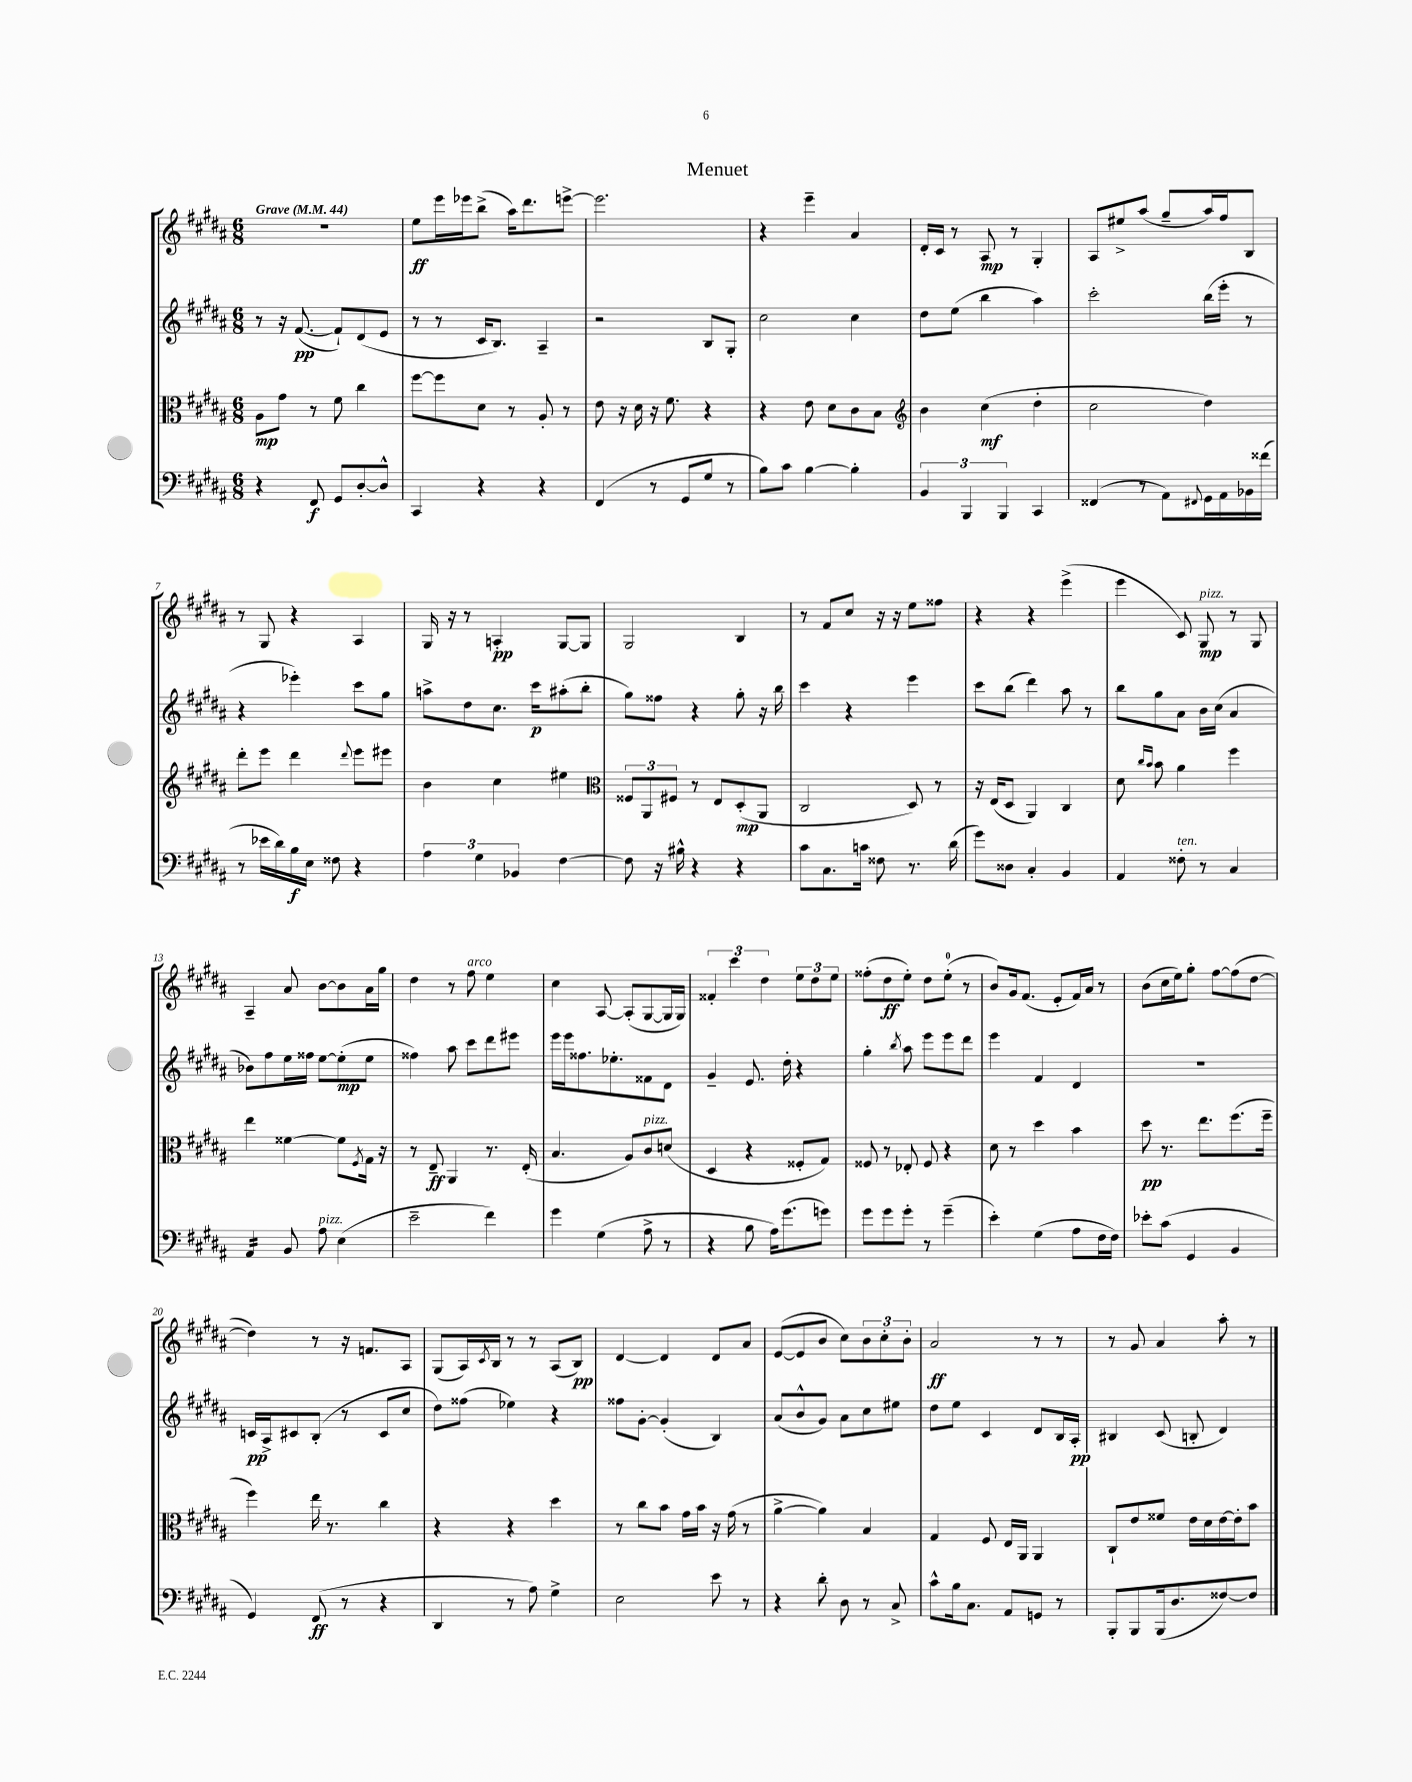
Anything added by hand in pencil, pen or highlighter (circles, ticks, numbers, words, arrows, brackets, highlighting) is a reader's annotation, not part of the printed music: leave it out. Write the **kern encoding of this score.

**kern	**dynam	**kern	**dynam	**kern	**dynam	**kern	**dynam
*part4	*part4	*part3	*part3	*part2	*part2	*part1	*part1
*staff4	*staff4	*staff3	*staff3	*staff2	*staff2	*staff1	*staff1
*clefF4	*	*clefC3	*	*clefG2	*	*clefG2	*
*k[f#c#g#d#a#]	*	*k[f#c#g#d#a#]	*	*k[f#c#g#d#a#]	*	*k[f#c#g#d#a#]	*
*M6/8	*	*M6/8	*	*M6/8	*	*M6/8	*
*MM44	*	*MM44	*	*MM44	*	*MM44	*
=1	=1	=1	=1	=1	=1	=1	=1
!	!	!	!	!	!	!LO:TX:a:B:t=Grave	!
4r	.	8A#\L	mp	8r	.	2.r	.
.	.	8g#\J	.	16r	.	.	.
.	.	.	.	([8.f#/	pp	.	.
8FF#/	f	8r	.	.	.	.	.
8GG#/L	.	8f#\	.	8f#`/L])	.	.	.
[8D#'/	.	4cc#\	.	(8d#/	.	.	.
8D#^^/J]	.	.	.	8e/J	.	.	.
=2	=2	=2	=2	=2	=2	=2	=2
4CC#/	.	[8ff#\L	.	8r	.	8ee\L	ff
.	.	8ff#\]	.	8r	.	16eee\L	.
.	.	.	.	.	.	16eee-X\J	.
4r	.	8d#\J	.	16c#/KL	.	(8bb^\J	.
.	.	.	.	8.B/J)	.	.	.
.	.	8r	.	.	.	16aa#\KL)	.
.	.	.	.	.	.	8.ddd#\	.
4r	.	8A#'/	.	4A#~/	.	.	.
.	.	8r	.	.	.	[8eeen^\J	.
=3	=3	=3	=3	=3	=3	=3	=3
(4FF#/	.	8e\	.	2r	.	2.eee\]	.
.	.	16r	.	.	.	.	.
.	.	16d#\	.	.	.	.	.
8r	.	16r	.	.	.	.	.
.	.	8.f#\	.	.	.	.	.
8GG#/L	.	.	.	.	.	.	.
8G#/J	.	4r	.	8B/L	.	.	.
8r	.	.	.	8G#'/J	.	.	.
=4	=4	=4	=4	=4	=4	=4	=4
8B\L)	.	4r	.	2cc#\	.	4r	.
8c#\J	.	.	.	.	.	.	.
[4B\	.	8e\	.	.	.	4eee~\	.
.	.	8d#\L	.	.	.	.	.
4B'\]	.	8c#\	.	4cc#\	.	4a#/	.
.	.	8B\J	.	.	.	.	.
=5	=5	=5	=5	=5	=5	=5	=5
*	*	*clefG2	*	*	*	*	*
6BB/	.	4b\	.	8dd#\L	.	16d#'/LL	.
.	.	.	.	.	.	16c#/JJ	.
.	.	.	.	(8ee\J	.	8r	.
6BBB/	.	.	.	.	.	.	.
.	.	(4cc#\	mf	4bb\	.	8A#/	mp
6BBB/	.	.	.	.	.	.	.
.	.	.	.	.	.	8r	.
4CC#/	.	4dd#'\	.	4aa#\)	.	4G#'/	.
=6	=6	=6	=6	=6	=6	=6	=6
(4FF##X/	.	2cc#\	.	2ccc#'\	.	8A#/L	.
.	.	.	.	.	.	8ee#X^/	.
8r	.	.	.	.	.	(8aa#/J	.
8AA#\L)	.	.	.	.	.	8gg#~/L	.
8qqFF#X/	.	.	.	.	.	.	.
16GG#\L	.	4dd#\)	.	(16bb\LL	.	16aa#/L)	.
16AA#\	.	.	.	16eee'\JJ	.	16ff#/J	.
16BB-X\	.	.	.	8r	.	8B/J	.
(16f##X\JJ	.	.	.	.	.	.	.
!!LO:LB:g=z
=7	=7	=7	=7	=7	=7	=7	=7
8r	.	8ddd#'\L	.	4r	.	8r	.
16e-X\LL	.	8eee\J	.	.	.	8G#/	.
16d#\)	.	.	.	.	.	.	.
16B\	f	4ddd#\	.	4eee-X'\)	.	4r	.
16E\JJ	.	.	.	.	.	.	.
8F##X\	.	.	.	.	.	.	.
.	.	8qqddd#/	.	.	.	.	.
4r	.	8eee\L	.	8ccc#\L	.	4A#/	.
.	.	8eee#X\J	.	8gg#\J	.	.	.
=8	=8	=8	=8	=8	=8	=8	=8
6A#\	.	4b\	.	8aan^\L	.	16G#/	.
.	.	.	.	.	.	16r	.
.	.	.	.	8dd#\	.	8r	.
6G#\	.	.	.	.	.	.	.
.	.	4cc#\	.	8.cc#\J	.	4An'/	pp
6BB-X/	.	.	.	.	.	.	.
.	.	.	.	16ccc#\KL	p	.	.
[4F#\	.	4ee#X\	.	(8aa#X'\	.	[8G#/L	.
.	.	.	.	8bb'\J	.	8G#/J]	.
=9	=9	=9	=9	=9	=9	=9	=9
*	*	*clefC3	*	*	*	*	*
8F#\]	.	12F##X/L	.	8gg#\L)	.	2G#/	.
.	.	12AA#/	.	.	.	.	.
16r	.	.	.	8ff##X\J	.	.	.
.	.	12F#X/J	.	.	.	.	.
16B#X^^\	.	.	.	.	.	.	.
4r	.	8r	.	4r	.	.	.
.	.	8E/L	.	.	.	.	.
4r	.	(8D#'/	mp	8gg#'\	.	4B/	.
.	.	8AA#/J	.	16r	.	.	.
.	.	.	.	16bb\	.	.	.
=10	=10	=10	=10	=10	=10	=10	=10
8c#\L	.	2C#/	.	4ccc#\	.	8r	.
8.C#\	.	.	.	.	.	8f#/L	.
.	.	.	.	4r	.	8cc#/J	.
16cn\Jk	.	.	.	.	.	.	.
8F##X\	.	.	.	.	.	16r	.
.	.	.	.	.	.	16r	.
8.r	.	8D#/)	.	4eee\	.	8ee\L	.
.	.	8r	.	.	.	8ff##X\J	.
(16d#\	.	.	.	.	.	.	.
=11	=11	=11	=11	=11	=11	=11	=11
8g#\L)	.	16r	.	8ccc#\L	.	4r	.
.	.	(16E/KL	.	.	.	.	.
8D##X\J	.	8D#/J	.	(8bb\J	.	.	.
4C#'/	.	4AA#/)	.	4ddd#\)	.	4r	.
4BB/	.	4C#/	.	8aa#\	.	(4eee^\	.
.	.	.	.	8r	.	.	.
=12	=12	=12	=12	=12	=12	=12	=12
4AA#/	.	8d#\	.	8bb\L	.	4eee\	.
.	.	16qqcc#/LL	.	.	.	.	.
.	.	16qqb/JJ	.	.	.	.	.
.	.	8b\	.	8gg#\	.	.	.
!LO:TX:a:i:t=ten.	!	!	!	!	!	!	!
8F##X'\	.	4a#\	.	8a#\J	.	8c#/)	.
!	!	!	!	!	!	!LO:TX:a:i:t=pizz.	!
8r	.	.	.	16b\LL	.	8G#/	mp
.	.	.	.	(16cc#\JJ	.	.	.
4C#/	.	4ff#\	.	4a#/	.	8r	.
.	.	.	.	.	.	8G#/	.
!!LO:LB:g=z
=13	=13	=13	=13	=13	=13	=13	=13
*tremolo	*	*	*	*	*	*	*
16AA#/LL	.	4ee\	.	8b-X\L)	.	4A#~/	.
16AA#/	.	.	.	.	.	.	.
16AA#/	.	.	.	8ff#\	.	.	.
16AA#/JJ	.	.	.	.	.	.	.
*Xtremolo	*	*	*	*	*	*	*
8BB/	.	[4f##X\	.	16ee\L	.	8a#/	.
.	.	.	.	16ff##X\JJ	.	.	.
!LO:TX:a:i:t=pizz.	!	!	!	!	!	!	!
8A#\	.	.	.	[8ee\L	.	[8b\L	.
(4E\	.	8f##\L]	.	(8ee'\]	mp	8b\]	.
.	.	8qF#/	.	.	.	.	.
.	.	16G#\Jk	.	8ee\J	.	16a#\L	.
.	.	16r	.	.	.	16gg#\JJ	.
=14	=14	=14	=14	=14	=14	=14	=14
2e~\	.	8r	.	4ff##X\)	.	4dd#\	.
.	.	8E~/	ff	.	.	.	.
.	.	4AA#/	.	8aa#\	.	8r	.
!	!	!	!	!	!	!LO:TX:a:i:t=arco	!
.	.	.	.	8ccc#\L	.	8ff#\	.
4f#\)	.	8.r	.	8ddd#\	.	4ee\	.
.	.	.	.	8eee#X\J	.	.	.
.	.	(16E'/	.	.	.	.	.
=15	=15	=15	=15	=15	=15	=15	=15
4g#\	.	4.B/	.	16eee\LL	.	4cc#\	.
.	.	.	.	16eee\J	.	.	.
.	.	.	.	8.ff##X\	.	.	.
(4G#\	.	.	.	.	.	[8A#/	.
.	.	.	.	8.ee-X'\	.	.	.
.	.	8A#/L)	.	.	.	(8A#'/L]	.
!	!	!LO:TX:a:i:t=pizz.	!	!	!	!	!
8A#^\	.	8c#/	.	8f##X\	.	[8G#/	.
8r	.	(8dn/J	.	8d#\J	.	16G#/L]	.
.	.	.	.	.	.	16G#/JJ)	.
=16	=16	=16	=16	=16	=16	=16	=16
4r	.	4D#/	.	4g#~/	.	6f##X'/	.
.	.	.	.	.	.	6ccc#\	.
8B\	.	4r	.	8.e/	.	.	.
.	.	.	.	.	.	6dd#\	.
16A#\KL)	.	.	.	.	.	.	.
(8.g#\	.	.	.	16dd#'\	.	.	.
.	.	8F##X'/L	.	4r	.	12ee\L	.
.	.	.	.	.	.	12dd#\	.
8gn\J)	.	8G#/J)	.	.	.	.	.
.	.	.	.	.	.	12ee\J	.
=17	=17	=17	=17	=17	=17	=17	=17
8g#\L	.	8F##X/	.	4gg#'\	.	(8ff##X'\L	.
8g#\	.	8r	.	.	.	8dd#\	ff
.	.	.	.	8qbb/	.	.	.
8g#'\J	.	8E-X'/	.	8aa#\	.	8ee'\J)	.
8r	.	8F##/	.	8eee\L	.	8dd#\L	.
(4g#~\	.	4r	.	8eee\	.	(8ee'\J	.
.	.	.	.	8ddd#\J	.	8r	.
=18	=18	=18	=18	=18	=18	=18	=18
4e'\)	.	8d#\	.	4eee\	.	8b/L)	.
.	.	8r	.	.	.	16g#/k	.
.	.	.	.	.	.	(8.f#/J	.
(4G#\	.	4dd#\	.	4f#/	.	.	.
.	.	.	.	.	.	8e'/L	.
8A#\L	.	4b\	.	4d#/	.	16f#/L)	.
.	.	.	.	.	.	16a#/JJ	.
16F#\L	.	.	.	.	.	8r	.
16F#\JJ)	.	.	.	.	.	.	.
=19	=19	=19	=19	=19	=19	=19	=19
8e-X'\L	.	8dd#\	pp	2.r	.	(8b\L	.
(8c#\J	.	8.r	.	.	.	16cc#\L	.
.	.	.	.	.	.	16ee\J)	.
4GG#/	.	.	.	.	.	8gg#'\J	.
.	.	8.ee\L	.	.	.	.	.
.	.	.	.	.	.	[8ff#\L	.
4BB/	.	(8.ff#\	.	.	.	(8ff#\]	.
.	.	.	.	.	.	[8dd#\J	.
.	.	16ff#~\Jk	.	.	.	.	.
!!LO:LB:g=z
=20	=20	=20	=20	=20	=20	=20	=20
4GG#/)	.	4ff#\)	.	16cn/LL	pp	4dd#\])	.
.	.	.	.	16A#^/J	.	.	.
.	.	.	.	8c#X/	.	.	.
(8FF#/	ff	16ee\	.	(8B'/J	.	8r	.
.	.	8.r	.	.	.	.	.
8r	.	.	.	8r	.	16r	.
.	.	.	.	.	.	8.fn/L	.
4r	.	4cc#\	.	8c#/L	.	.	.
.	.	.	.	8cc#/J	.	8A#/J	.
=21	=21	=21	=21	=21	=21	=21	=21
4DD#/	.	4r	.	8dd#\L)	.	(8G#/L	.
.	.	.	.	(8ff##X\J	.	16A#/L)	.
.	.	.	.	.	.	8qc#/	.
.	.	.	.	.	.	16B/JJ	.
8r	.	4r	.	4ee-X\)	.	8r	.
8A#\)	.	.	.	.	.	8r	.
4G#^\	.	4dd#\	.	4r	.	(8A#/L	.
.	.	.	.	.	.	8B/J)	pp
=22	=22	=22	=22	=22	=22	=22	=22
2E\	.	8r	.	8ff##X\L	.	[4d#/	.
.	.	8cc#\L	.	[8g#'\J	.	.	.
.	.	8b\J	.	(4g#'/]	.	4d#/]	.
.	.	16g#\LL	.	.	.	.	.
.	.	16b\JJ	.	.	.	.	.
8e\	.	16r	.	4B/)	.	8d#/L	.
.	.	(16g#\	.	.	.	.	.
8r	.	8r	.	.	.	8a#/J	.
=23	=23	=23	=23	=23	=23	=23	=23
4r	.	[4a#^\	.	(8a#/L	.	([8e/L	.
.	.	.	.	8b^^/	.	8e/]	.
8d#'\	.	4a#\])	.	8g#/J)	.	8b/J	.
8D#\	.	.	.	8a#\L	.	8cc#\L)	.
8r	.	4B/	.	8cc#\	.	12b\	.
.	.	.	.	.	.	12cc#'\	.
8C#^/	.	.	.	8ee#X\J	.	.	.
.	.	.	.	.	.	12b'\J	.
=24	=24	=24	=24	=24	=24	=24	=24
8c#^^\L	.	4G#/	.	8dd#\L	.	2a#/	ff
16B\k	.	.	.	8ee\J	.	.	.
8.C#\J	.	.	.	.	.	.	.
.	.	8F#/	.	4c#/	.	.	.
8AA#/L	.	16E/LL	.	.	.	.	.
.	.	16AA#/JJ	.	.	.	.	.
8GGn/J	.	4AA#/	.	8d#/L	.	8r	.
8r	.	.	.	16B/L	.	8r	.
.	.	.	.	16A#'/JJ	pp	.	.
=25	=25	=25	=25	=25	=25	=25	=25
8BBB'/L	.	8C#`/L	.	4B#X/	.	8r	.
8BBB/	.	8e/	.	.	.	8g#/	.
(16BBB/k	.	8f##X/J	.	(8c#/	.	4a#/	.
8.D#/	.	.	.	.	.	.	.
.	.	16e\LL	.	8Bn'/	.	.	.
.	.	16d#\	.	.	.	.	.
[8F##X/)	.	[16e\	.	4d#/)	.	8aa#'\	.
.	.	16e'\J]	.	.	.	.	.
8F##/J]	.	8b\J	.	.	.	8r	.
==	==	==	==	==	==	==	==
*-	*-	*-	*-	*-	*-	*-	*-
